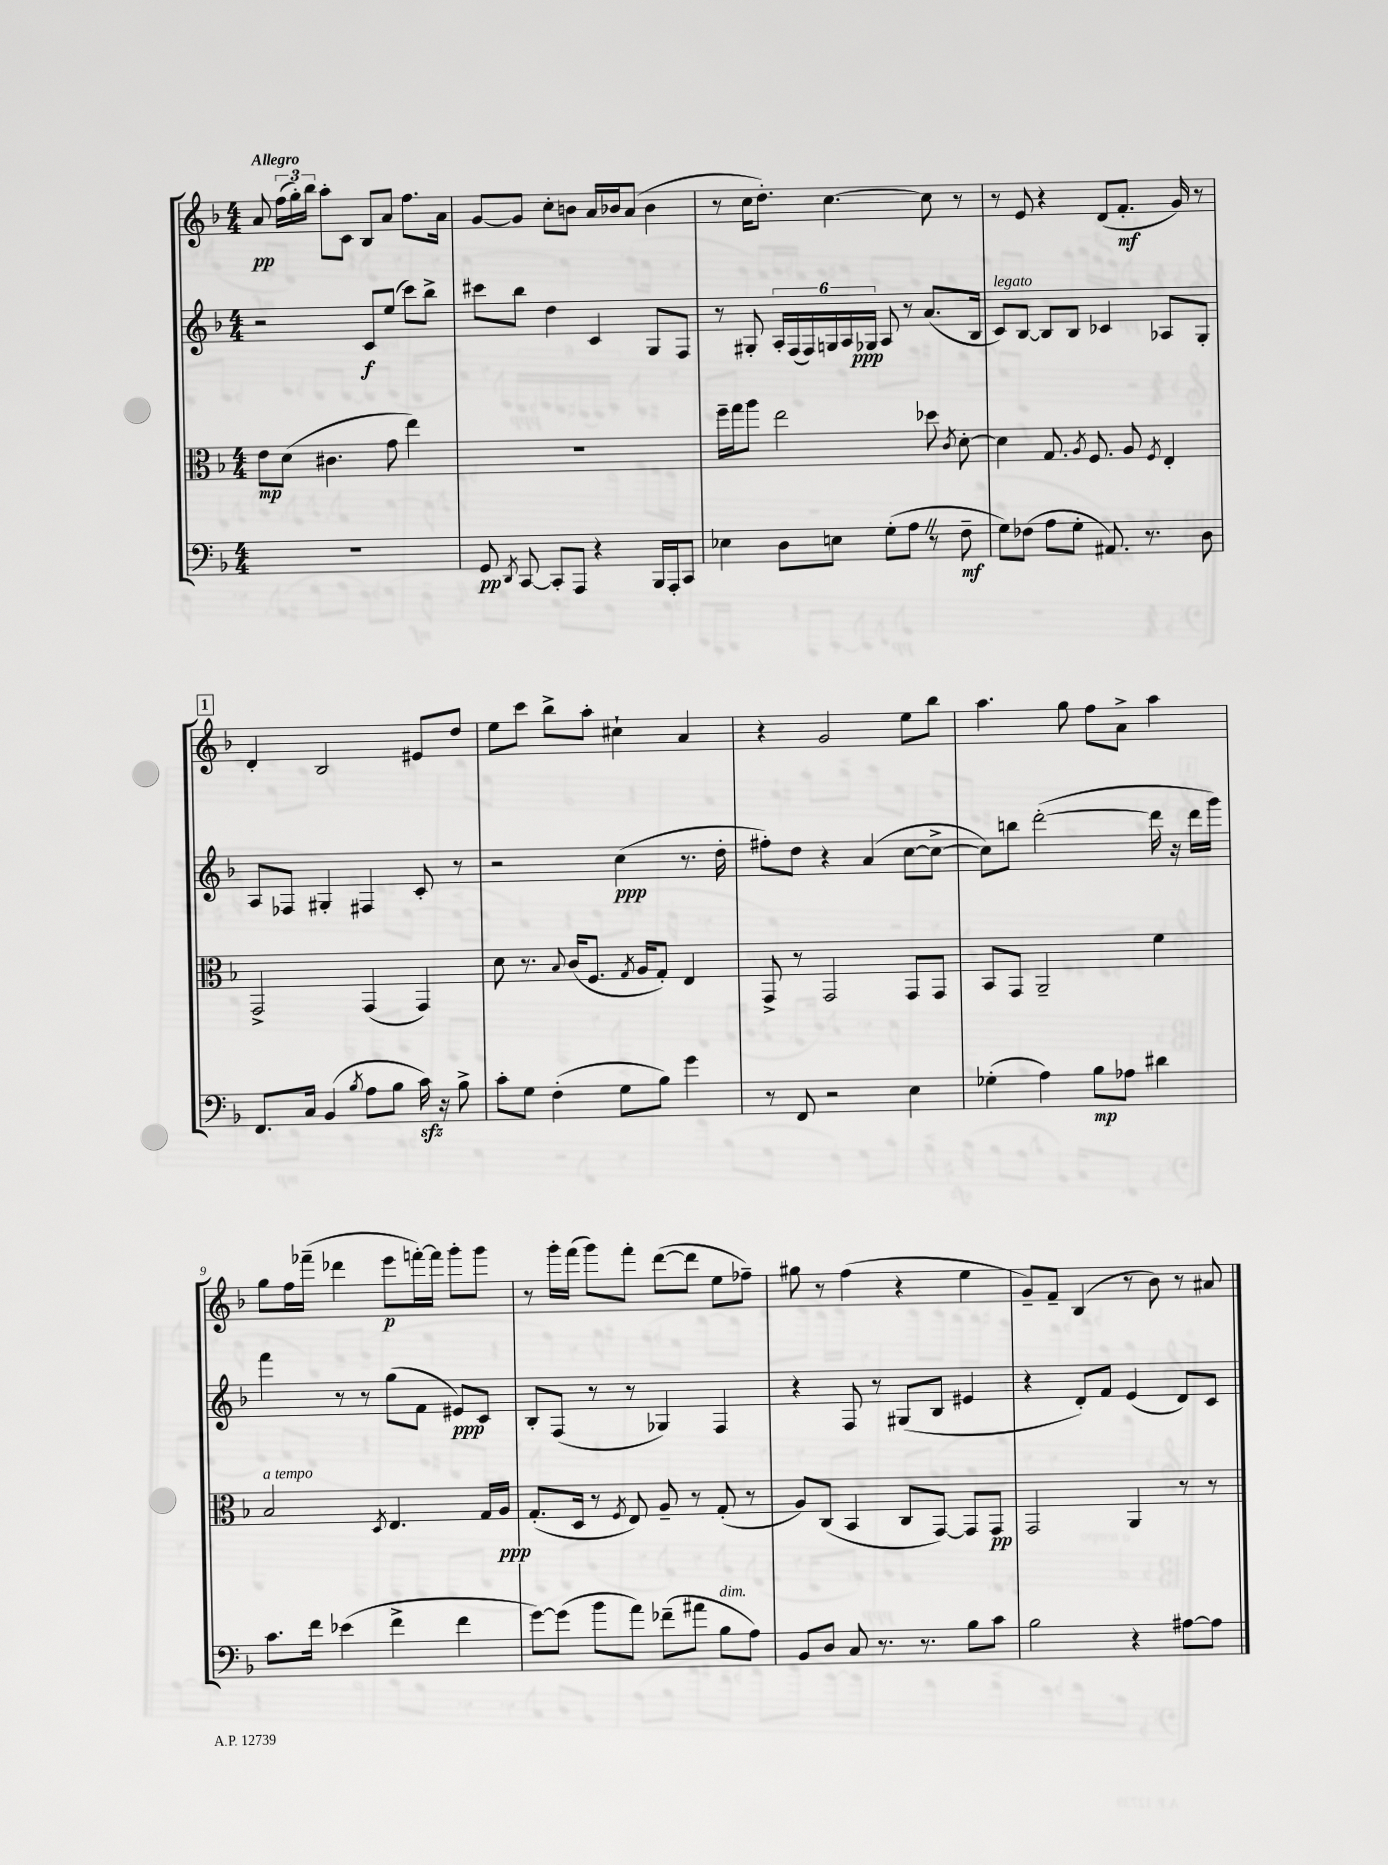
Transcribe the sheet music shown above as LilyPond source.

<<
\new StaffGroup <<
\new Staff = "s0" {
    \clef treble \key f \major \numericTimeSignature \time 4/4 \tempo "Allegro"
    \autoBeamOff a'8\pp \tuplet 3/2 { f''16[( g''16-.) bes''16] } a''8[-. c'8] bes8[ a'8] f''8.[ a'16] |
    g'8[~ g'8] c''8[-. b'8] a'16[ bes'16 a'8]( bes'4 |
    r8 c''16[ d''8.]-.) c''4.~ c''8 r8 |
    r8 e'8 r4 d'8[( f'8.]-.\mf g'16) r8 |
    \mark \markup { \box "1" } d'4-. bes2 eis'8[ d''8] |
    e''8[ c'''8] bes''8[-> a''8]-. cis''4-! a'4 |
    r4 g'2 e''8[ bes''8] |
    a''4. g''8 f''8[ a'8]-> a''4 |
    g''8[ f''16 fes'''16]--( des'''4 e'''8[\p f'''16~-.) f'''16] g'''8[-. g'''8] |
    r8 g'''16[-. f'''16]( g'''8[) f'''8]-. d'''8[~( d'''8] e''8[ fes''8]--) |
    gis''8 r8 f''4( r4 e''4 |
    g'8[--) f'8]-- bes4( r8 bes'8) r8 ais'8 \bar "|." |
}
\new Staff = "s1" {
    \clef treble \key f \major \numericTimeSignature \time 4/4
    \autoBeamOff r2 c'8[\f e''8]( c'''8[) bes''8]-> |
    cis'''8[ bes''8] d''4 c'4 g8[ f8] |
    r8 gis8-. \tuplet 6/4 { a16[-. f16( f16) g16 a16 ges16]\ppp } a8 r8 a'8.[( bes16] |
    c'8[^\markup { \italic "legato" }) bes8]~ bes8[ bes8] ces'4 aes8[ g8]-. |
    \mark \markup { \box "1" } a8[ fes8] gis4-. fis4 c'8-. r8 |
    r2 c''4\ppp( r8. d''16-. |
    fis''8[-.) d''8] r4 a'4( c''8[~ c''8]~-> |
    c''8[) b''8] d'''2~-.( d'''16 r16 d'''16[ g'''16]) |
    f'''4 r8 r8 g''8[( f'8] eis'8[\ppp) c'8] |
    bes8[-. f8]( r8 r8 ges4) f4 |
    r4 f8 r8 gis8[( bes8] eis'4 |
    r4 d'8[-.) f'8] e'4( d'8[) c'8] \bar "|." |
}
\new Staff = "s2" {
    \clef alto \key f \major \numericTimeSignature \time 4/4
    \autoBeamOff e'8[\mp d'8]( cis'4. g'8 e''4) |
    R1 |
    f''16[-- g''16 a''8] e''2 des''8 \acciaccatura { c'8 } d'8~-. |
    d'4 g8. \acciaccatura { a8 } f8. a8 \acciaccatura { f8 } e4-. |
    \mark \markup { \box "1" } g,2-> g,4( g,4) |
    d'8 r8. \appoggiatura { bes8 } c'16[( f8.] \acciaccatura { g8 } a16[ g8]-.) e4 |
    g,8-> r8 g,2 g,8[ g,8] |
    bes,8[ g,8] a,2-- f'4 |
    bes2^\markup { \italic "a tempo" } \acciaccatura { d8 } e4. g16[ a16]\ppp |
    g8.[-.( d16] r8 \acciaccatura { f8 } e8) a8-- r8 g8-.( r8 |
    a8[) c8]( bes,4 c8[ g,8]~) g,8[ g,8]\pp |
    g,2 a,4 r8 r8 \bar "|." |
}
\new Staff = "s3" {
    \clef bass \key f \major \numericTimeSignature \time 4/4
    \autoBeamOff R1 |
    g,8\pp \acciaccatura { d,8 } c,8~ c,8[-. a,,8] r4 bes,,16[ a,,16-. c,8] |
    ees4 d8[ e8] g8[-.( a8] \once \override BreathingSign.text = \markup { \musicglyph "scripts.caesura.straight" } \breathe r8 f8--\mf |
    g8[) fes8]( a8[ g8]-. ais,8.) r8. d8 |
    \mark \markup { \box "1" } f,8.[ c16] bes,4( \acciaccatura { bes8 } a8[ bes8] c'16\sfz) r16 bes8-> |
    c'8[-. g8] f4-.( g8[ bes8]) g'4 |
    r8 f,8 r2 e4 |
    ges4-.( a4) bes8[\mp aes8] dis'4 |
    c'8.[ f'16] ees'4( f'4-> f'4 |
    g'8[~) g'8]( bes'8[ a'8]) fes'8[--( ais'8] bes8[^\markup { \italic "dim." } a8]) |
    bes,8[ d8] c8 r8. r8. bes8[ c'8] |
    bes2 r4 ais8[~ ais8] \bar "|." |
}
>>
>>
